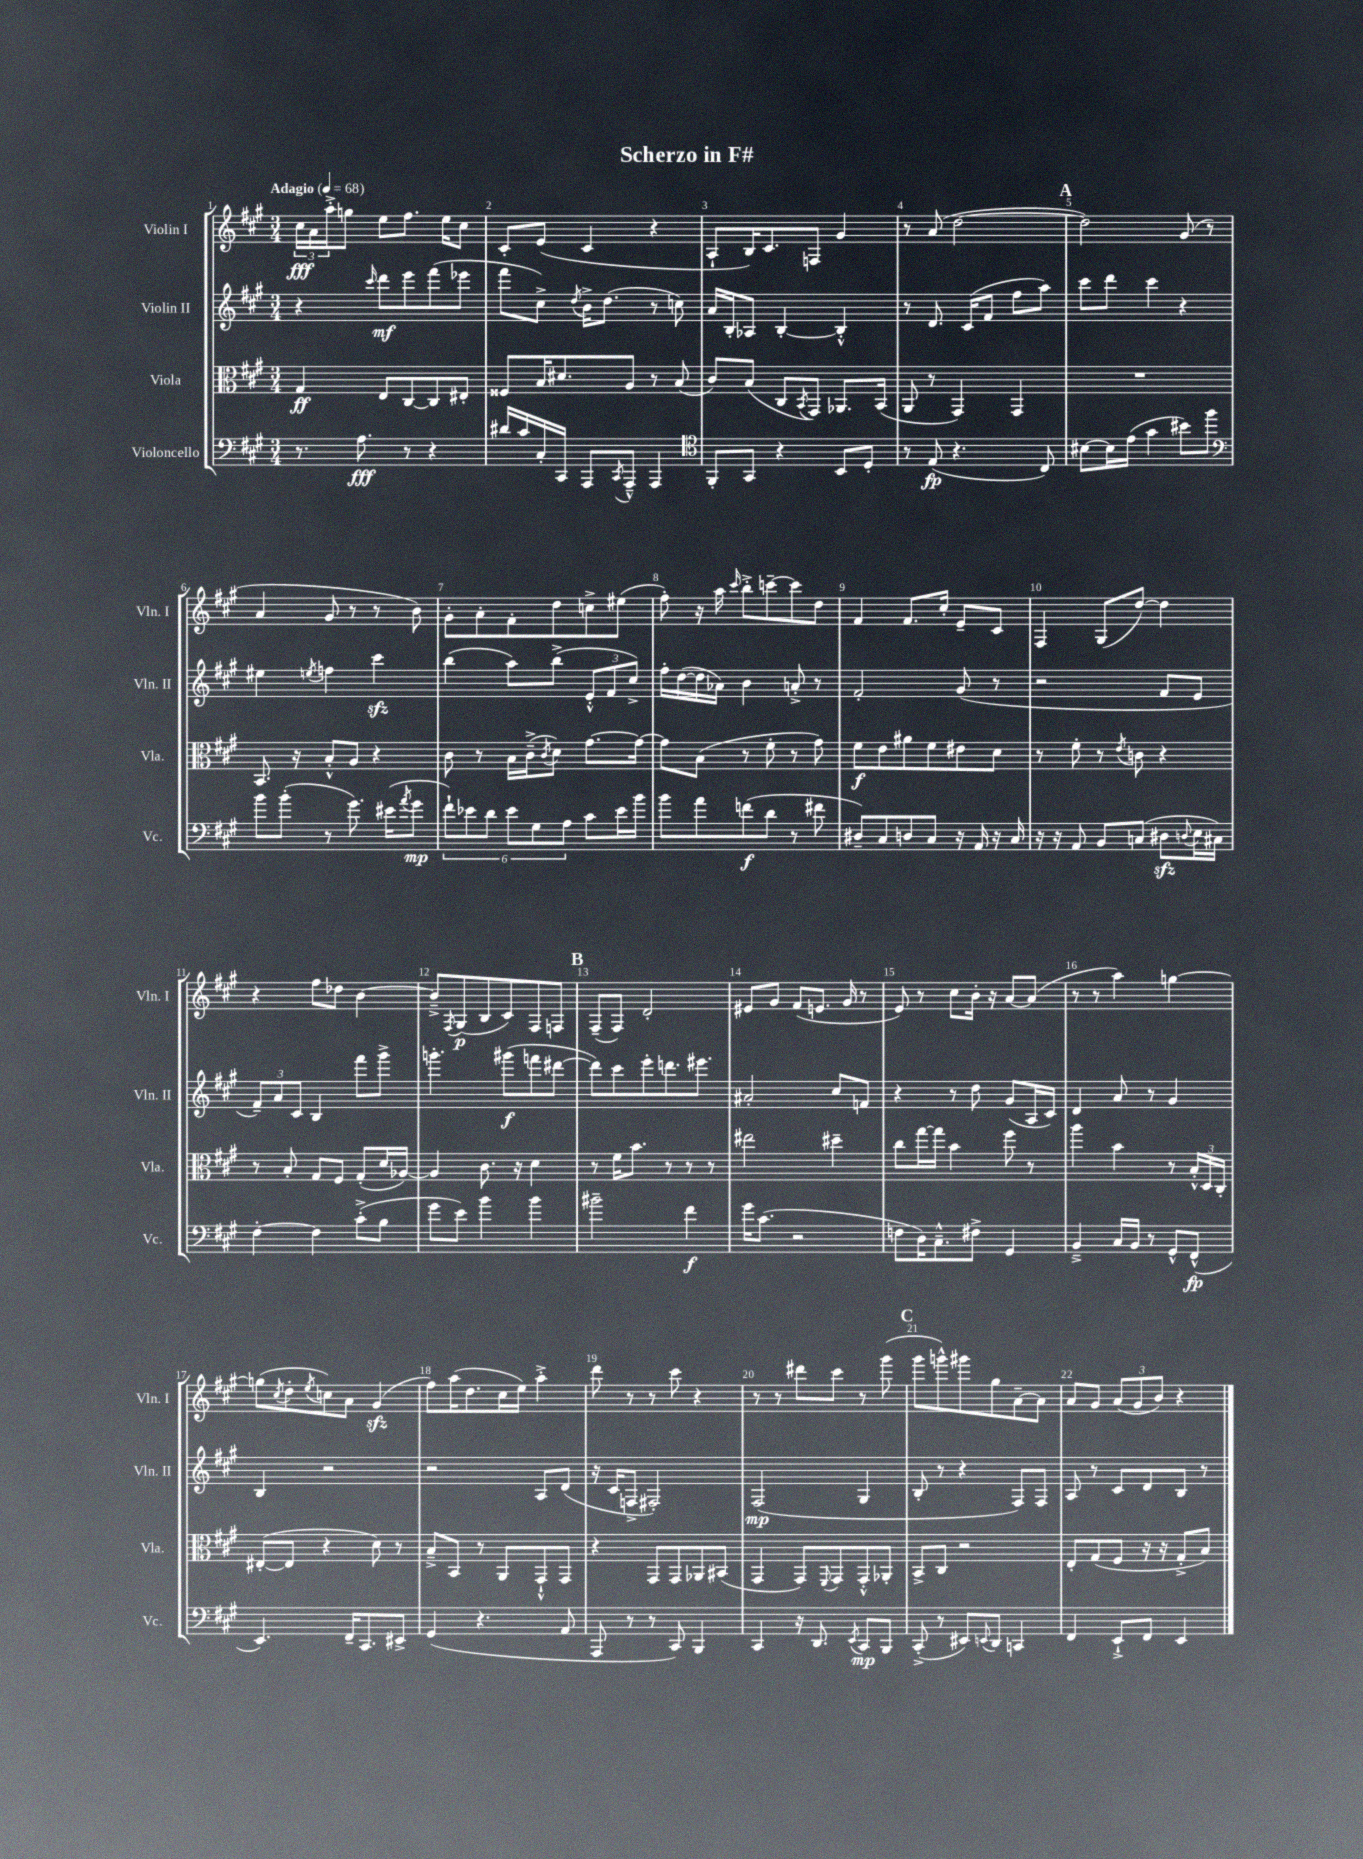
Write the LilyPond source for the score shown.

\header { title = "Scherzo in F#" }
<<
\new StaffGroup <<
\new Staff = "s0" \with { instrumentName = "Violin I" shortInstrumentName = "Vln. I" } {
    \clef treble \key a \major \numericTimeSignature \time 3/4 \tempo "Adagio" 4 = 68
    \tuplet 3/2 { cis''16\fff a'16 a''16-.-> } g''8 e''8 fis''8. e''16 cis''8 |
    cis'8-. e'8( cis'4 r4 |
    a8-! b16) cis'8. f8 gis'4 |
    r8 a'8( d''2~ |
    \mark \markup { \bold "A" } d''2) gis'8( r8 |
    a'4 gis'8 r8 r8 b'8) |
    gis'8-. a'8-. fis'8-. d''8 c''8-> eis''8( |
    fis''8-.) r16 a''16 \grace { cis'''16 } b''8-.-> c'''8~-- c'''8 d''8 |
    fis'4 fis'8. cis''16-. e'8-- cis'8 |
    fis4 gis8( d''8~) d''4 |
    r4 fis''8 des''8 b'4~ |
    b'8---> \acciaccatura { fis8 } gis8\p( b8 cis'8) fis8 f8 |
    \mark \markup { \bold "B" } fis8--( fis8) d'2-. |
    eis'8 gis'8 fis'8( e'8. gis'16 r8 |
    e'8) r8 cis''8 b'16-. r16 a'8~ a'8( |
    r8 r8 a''4) g''4~ |
    g''8( \acciaccatura { cis''8 } d''8-. \acciaccatura { e''8 } c''8) a'8 gis'4\sfz( |
    fis''8) a''16( d''8. cis''16 e''16) a''4-.-> |
    d'''8 r8 r8 cis'''8 r4 |
    r8 r8 dis'''8 cis'''8 r8 gis'''8( |
    \mark \markup { \bold "C" } gis'''8 g'''8-^) gis'''8 gis''8 a'8~-- a'8 |
    a'8 gis'8 \tuplet 3/2 { a'8( gis'8 b'8) } r4 \bar "|." |
}
\new Staff = "s1" \with { instrumentName = "Violin II" shortInstrumentName = "Vln. II" } {
    \clef treble \key a \major \numericTimeSignature \time 3/4
    r4 \grace { cis'''16 } d'''8\mf e'''8 fis'''8( ees'''8 |
    fis'''8 cis''8->) \acciaccatura { d''8 } b'16-> d''8.( r8 c''8) |
    a'16 b16-. aes8 b4~-. b4-.-^ |
    r8 d'8. cis'16( fis'8 fis''8 a''8) |
    \mark \markup { \bold "A" } cis'''8 d'''8 cis'''4 r4 |
    eis''4 \acciaccatura { e''8 } f''4 cis'''4\sfz |
    b''4( a''8) b''8->( \tuplet 3/2 { e'8-.-^ fis'8 cis''8->) } |
    fis''16-. d''16~( d''16 aes'16) b'4 a'8-.-> r8 |
    fis'2-. gis'8( r8 |
    r2 fis'8 e'8 |
    \tuplet 3/2 { fis'8--) a'8 cis'8 } b4 fis'''8 gis'''8-> |
    g'''4.-. gis'''8\f( f'''8 dis'''8~ |
    \mark \markup { \bold "B" } dis'''8) cis'''8 e'''8-. d'''8. eis'''8. |
    ais'2-. cis''8 f'8 |
    r4 r8 d''8 gis'8( a16 cis'16) |
    d'4 a'8 r8 gis'4 |
    b4 r2 |
    r2 a8 d'8( |
    r16 cis'16 f8-> fis2-.) |
    fis2\mp( gis4 |
    \mark \markup { \bold "C" } b8-. r8 r4 fis8) fis8 |
    a8 r8 cis'8 d'8 b8 r8 \bar "|." |
}
\new Staff = "s2" \with { instrumentName = "Viola" shortInstrumentName = "Vla." } {
    \clef alto \key a \major \numericTimeSignature \time 3/4
    gis4\ff e8 cis8~ cis8 eis8-. |
    fisis8 b16 dis'8. a8 r8 b8( |
    cis'8) b8( cis8 \acciaccatura { b,8 } gis,8) aes,8. b,16( |
    a,8 r8 gis,4) gis,4 |
    \mark \markup { \bold "A" } R2. |
    b,8. r16 b8-.-^ a8 r4 |
    cis'8 r8 b16 cis'16--->( \acciaccatura { cis'8 } d'8) gis'8.~ gis'16~ |
    gis'8 b8( r8 fis'8-. r8 gis'8) |
    fis'8\f e'8 ais'8 fis'8 eis'8 d'8 |
    r8 fis'8-. r8 \acciaccatura { e'8 } c'8 r4 |
    r8 b8-. gis8 fis8 gis8-.( d'16 aes16~) |
    aes4 cis'8. r16 d'4 |
    \mark \markup { \bold "B" } r8 fis'16 b'8. r8 r8 r8 |
    eis''2 dis''4-- |
    cis''8 gis''16~ gis''16 b'4 fis''8 r8 |
    a''4 b'4 r8 \tuplet 3/2 { b16-.-^ d16 cis16-. } |
    eis8~-.( eis8 r4 d'8) r8 |
    b8---> b,8 r8 a,8 gis,8-!-^ gis,8 |
    r4 gis,8 gis,8 aes,8 bis,8( |
    gis,4 gis,8) \appoggiatura { fis,8 } gis,8 gis,8-.-^ aes,8-. |
    \mark \markup { \bold "C" } b,8-> cis8 r2 |
    e8-. gis8( fis8 r16 r16 gis8-.-> b8) \bar "|." |
}
\new Staff = "s3" \with { instrumentName = "Violoncello" shortInstrumentName = "Vc." } {
    \clef bass \key a \major \numericTimeSignature \time 3/4
    r8. a8.\fff r8 r4 |
    dis'16 cis'16 cis16-. cis,16 a,,8 \acciaccatura { cis,8 } a,,8---^ a,,4 |
    \clef tenor fis,8-. gis,8 r4 b,8 d8-. |
    r8 e8\fp( r4. cis8) |
    \mark \markup { \bold "A" } bis8~ bis16 e'16( gis'4 bis'8) fis''8 |
    \clef bass b'8 b'8-.( r8 gis'8.) eis'16( \acciaccatura { a'8 } gis'8\mp |
    \tuplet 6/4 { fis'8-!) ees'8 d'8 ees'8 gis8 a8 } cis'8 ees'16 b'16 |
    b'8 a'8 f'8\f( d'8 r8 fis'8 |
    dis8--) cis8 d8 cis8 r16 a,16 r16 cis16 |
    r16 r16 a,8 b,8 c8( dis8\sfz \appoggiatura { d8 } e16 cis16) |
    fis4~-. fis4 cis'8-.->( b8 |
    gis'8 e'8) b'4 b'4 |
    \mark \markup { \bold "B" } bis'2-- fis'4\f |
    gis'16 cis'8.( r2 |
    f8 d16) cis8.---^ fis8-> gis,4 |
    b,4---> cis16 b,16 r8 gis,8-^ fis,8-^\fp( |
    e,4.) fis,16-- cis,8. eis,8-> |
    gis,4( r4. a,8 |
    a,,8 r8 r8 cis,8) b,,4 |
    cis,4 r16 d,8. \acciaccatura { e,8 } cis,8\mp b,,8 |
    \mark \markup { \bold "C" } cis,8-.->( r8 eis,8) \appoggiatura { e,8 } d,8 c,4 |
    fis,4 e,8-!-> fis,8 e,4 \bar "|." |
}
>>
>>
\layout { \context { \Score \override BarNumber.break-visibility = ##(#f #t #t) barNumberVisibility = #all-bar-numbers-visible } }
